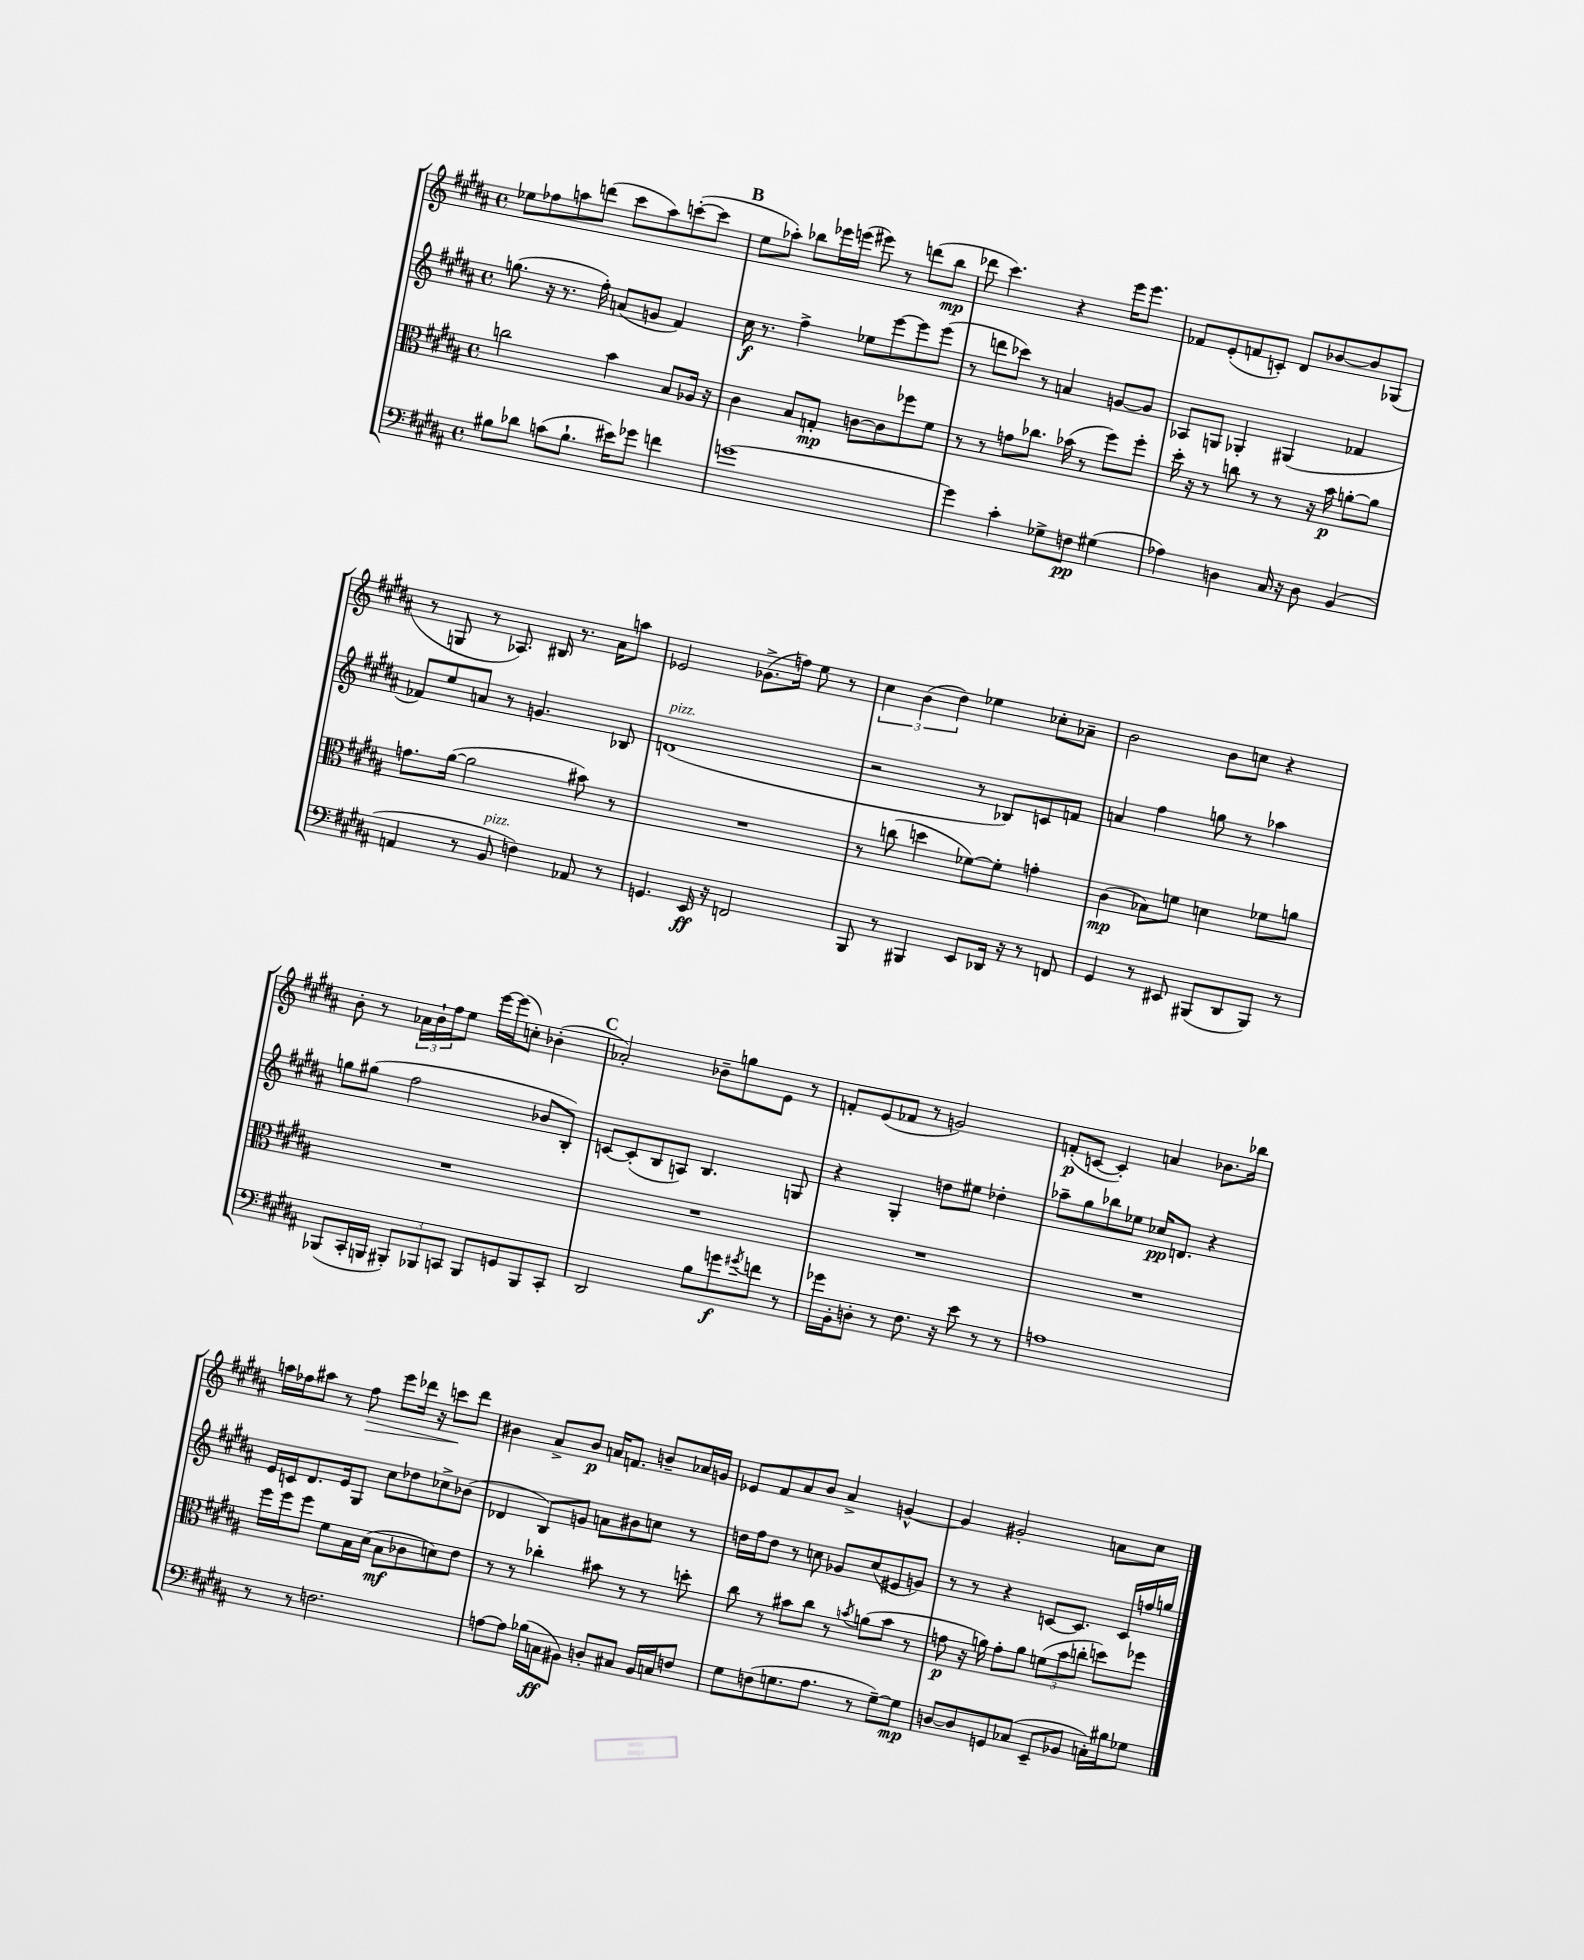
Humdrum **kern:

**kern	**dynam	**kern	**dynam	**kern	**dynam	**kern	**dynam
*part4	*part4	*part3	*part3	*part2	*part2	*part1	*part1
*staff4	*staff4	*staff3	*staff3	*staff2	*staff2	*staff1	*staff1
*clefF4	*	*clefC3	*	*clefG2	*	*clefG2	*
*k[f#c#g#d#a#]	*	*k[f#c#g#d#a#]	*	*k[f#c#g#d#a#]	*	*k[f#c#g#d#a#]	*
*M4/4	*	*M4/4	*	*M4/4	*	*M4/4	*
*met(c)	*	*met(c)	*	*met(c)	*	*met(c)	*
=143	=143	=143	=143	=143	=143	=143	=143
8B#X\L	.	2ccn\	.	(8.ggn\	.	8ee-X\L	.
8d-X\J	.	.	.	.	.	8ff-X\	.
.	.	.	.	16r	.	.	.
(8cn\L	.	.	.	8.r	.	8aan\	.
8.B#`\J	.	.	.	.	.	(8dddn\J	.
.	.	.	.	16ff#'\)	.	.	.
.	.	4b\	.	(8an/L	.	8ccc#\L	.
16e#X\KL)	.	.	.	.	.	.	.
8g-X\J	.	.	.	8gn/J	.	8aa\)	.
4fn\	.	8B/L	.	4f#/)	.	([8cccn'\	.
.	.	16A-X/Jk	.	.	.	8ccc\J]	.
.	.	16r	.	.	.	.	.
!!LO:REH:place=s1:t=B
=144	=144	=144	=144	=144	=144	=144	=144
[1gn	.	4c#\	.	16cc#\	f	8ee\L	.
.	.	.	.	8.r	.	.	.
.	.	.	.	.	.	8aa-X'\J)	.
.	.	8B/L	.	4ff#^\	.	8bb-X\L	.
.	.	8Gn'/J	mp	.	.	16eee-X\L	.
.	.	.	.	.	.	(16eeen\JJ	.
.	.	[8cn\L	.	8ee-X\L	.	8eee#X\)	.
.	.	8c\]	.	[8eee\	.	8r	.
.	.	8ff-X\	.	8eee\]	.	(8dddn\L	.
.	.	8f#\J	.	(8eee\J	.	8bb-\J	mp
=145	=145	=145	=145	=145	=145	=145	=145
4g\]	.	8r	.	8r	.	8ddd-X\	.
.	.	8r	.	8dddn\L	.	4.ccc#\)	.
4c#'\	.	8gn\L	.	8ccc-X\J)	.	.	.
.	.	8.cc-X\J	.	8r	.	.	.
8G-X^\L	.	.	.	4an/	.	4r	.
.	.	(16b-X\	.	.	.	.	.
8Fn\J	pp	8r	.	.	.	.	.
(4G#X\	.	8ff#\L)	.	[8gn/L	.	16eee\KL	.
.	.	.	.	.	.	8.eee\J	.
.	.	8ff#'\J	.	8g/J]	.	.	.
=146	=146	=146	=146	=146	=146	=146	=146
4A-X\)	.	16dd#'\	.	8A-X/L	.	8f-X/L	.
.	.	16r	.	.	.	.	.
.	.	8r	.	8Gn/J	.	(8e'/	.
4Dn\	.	8ccn\	.	4G-X'/	.	8fn/	.
.	.	8r	.	.	.	8cn'/J)	.
16C#/	.	8r	.	(4G#X/	.	8d#/L	.
16r	.	.	.	.	.	.	.
8D\	.	16r	.	.	.	[8b-X/	.
.	.	16b\	p	.	.	.	.
(4BB/	.	[8an'\L	.	4f-X/	.	8b-/]	.
.	.	8a\J]	.	.	.	(8G-X/J	.
!!LO:LB:g=z
=147	=147	=147	=147	=147	=147	=147	=147
4AAn/	.	8.gn\L	.	8f-X/L)	.	8r	.
.	.	.	.	8ee/	.	8Gn/	.
.	.	([16a#\Jk	.	.	.	.	.
8r	.	2a#\]	.	8an/J	.	8r	.
!LO:TX:a:i:t=pizz.	!	!	!	!	!	!	!
8BB/	.	.	.	8r	.	8.A-X/)	.
4Fn\)	.	.	.	4.gn/	.	.	.
.	.	.	.	.	.	16B#X/	.
.	.	.	.	.	.	8.r	.
8AA-X/	.	8b#X\)	.	.	.	.	.
.	.	.	.	.	.	16a#\KL	.
8r	.	8r	.	8B-X/	.	8aan\J	.
=148	=148	=148	=148	=148	=148	=148	=148
!	!	!	!	!LO:TX:a:i:t=pizz.	!	!	!
4.GGn/	.	1r	.	(1dn	.	2e-X/	.
16EE/	ff	.	.	.	.	.	.
16r	.	.	.	.	.	.	.
2FFn/	.	.	.	.	.	(8.g-X^\L	.
.	.	.	.	.	.	16ffn\Jk)	.
.	.	.	.	.	.	8ee\	.
.	.	.	.	.	.	8r	.
=149	=149	=149	=149	=149	=149	=149	=149
8BBB/	.	8r	.	2r	.	6cc#\	.
8r	.	(8ccn\	.	.	.	.	.
.	.	.	.	.	.	(6b\	.
4BBB#X/	.	4ddn\	.	.	.	.	.
.	.	.	.	.	.	6dd#\)	.
8EE/L	.	[8f-X\L)	.	8r	.	4ee-X\	.
16DD-X/Jk	.	8f-'\J]	.	8B-X/L)	.	.	.
16r	.	.	.	.	.	.	.
8r	.	4gn'\	.	8cn/	.	8cc-X'\L	.
8FFn/	.	.	.	8fn/J	.	8a-X~\J	.
=150	=150	=150	=150	=150	=150	=150	=150
4GG#/	.	(4c#\	mp	4an/	.	2b\	.
8r	.	8B-X\L)	.	4ff#\	.	.	.
8EE#X/	.	8fn\J	.	.	.	.	.
(8BBB#X/L	.	4dn\	.	8ggn\	.	8b\L	.
8DD#/	.	.	.	8r	.	8ccn\J	.
8BBB#/J)	.	8f-X\L	.	4aa-X\	.	4r	.
8r	.	8an\J	.	.	.	.	.
!!LO:LB:g=z
=151	=151	=151	=151	=151	=151	=151	=151
(8BBB-X/L	.	1r	.	8ggn\L	.	8b'\	.
16CC#'/L	.	.	.	(8gg#X\J	.	8r	.
16BBBn/JJ	.	.	.	.	.	.	.
12BBB#X'/L)	.	.	.	2ff#\	.	24a-X\LL	.
.	.	.	.	.	.	24b`\	.
12BBB-X/	.	.	.	.	.	24ff#\J	.
.	.	.	.	.	.	8ee\J	.
12CCn/J	.	.	.	.	.	.	.
8BBB-/L	.	.	.	.	.	[16eee\LL	.
.	.	.	.	.	.	(16eee\J]	.
8GGn/	.	.	.	.	.	8ccn'\J)	.
8BBB-/	.	.	.	8b-X/L	.	(4b-X'\	.
8CC'/J	.	.	.	8B'/J)	.	.	.
!!LO:REH:place=s1:t=C
=152	=152	=152	=152	=152	=152	=152	=152
2DD#/	.	1r	.	[8cn/L	.	2a-X'/)	.
.	.	.	.	(8c'/]	.	.	.
.	.	.	.	8B/	.	.	.
.	.	.	.	8An/J)	.	.	.
8B\L	.	.	.	4.B/	.	8b-X~\L	.
8gn\	f	.	.	.	.	8ggn\	.
8qg#X/	.	.	.	.	.	.	.
8fn\J	.	.	.	.	.	8e\J	.
8r	.	.	.	8Gn/	.	8r	.
=153	=153	=153	=153	=153	=153	=153	=153
16g-X\LL	.	1r	.	4r	.	8fn'/L	.
16BB'\J	.	.	.	.	.	.	.
8Dn'\J	.	.	.	.	.	(8e/	.
8r	.	.	.	4G#'/	.	8f-X/J	.
8.F#\	.	.	.	.	.	8r	.
.	.	.	.	8ddn\L	.	2gn/)	.
16r	.	.	.	.	.	.	.
8e\	.	.	.	8ee#X\J	.	.	.
8r	.	.	.	4dd-X'\	.	.	.
8r	.	.	.	.	.	.	.
=154	=154	=154	=154	=154	=154	=154	=154
1An	.	1r	.	8aa-X~\L	.	(8fn'/L	p
.	.	.	.	8gg#\	.	[8cn/J	.
.	.	.	.	8bb-X\	.	4c'/])	.
.	.	.	.	8ee-X\J	.	.	.
.	.	.	.	16cc-X/KL	pp	4an/	.
.	.	.	.	8.dn/J	.	.	.
.	.	.	.	4r	.	8.b-X\L	.
.	.	.	.	.	.	16bb-X\Jk	.
!!LO:LB:g=z
=155	=155	=155	=155	=155	=155	=155	=155
8r	.	16ff#\LL	.	16e/LL	.	16aan\LL	.
.	.	16ff#\J	.	16cn/J	.	16ff-X\J	.
8r	.	8ff#\J	.	8.d#/	.	8aa#X\J	.
2.Fn\	.	8f#\L	.	.	.	8r	.
.	.	.	.	16e/k	.	.	.
!	!	!	!	!	!	!	!LO:HP:b
.	.	16B\L	.	8G#/J	.	8ff-\	>
.	.	(16d#\JJ	.	.	.	.	.
.	.	8B\L	mf	8cc#\L	.	8eee\L	.
.	.	8c-X\	.	8dd-X\	.	16ddd-X\Jk	.
.	.	.	.	.	.	16r	.
.	.	8dn\)	.	8cc-X^\	.	8cccn\L	.
.	.	8e\J	.	(8b-X\J	.	8ddd-\J	]
=156	=156	=156	=156	=156	=156	=156	=156
[8An\L	.	8r	.	4d-X/	.	4b#X\	.
8A\J]	.	8r	.	.	.	.	.
(16B-X\LL	.	4cc-X'\	.	8B/L)	.	8a#^/L	.
16Cn\J	ff	.	.	.	.	.	.
8BB#X\J)	.	.	.	8gn/J	.	8b#/J	p
8Dn'/L	.	8b#X\	.	8an\L	.	16an/KL	.
.	.	.	.	.	.	8.fn/J	.
8C#X/J	.	8r	.	8b#X\	.	.	.
16BB#/LL	.	8r	.	8ccn\J	.	8bn~/L	.
16Cn/J	.	.	.	.	.	.	.
8Fn/J	.	8ddn'\	.	8r	.	16a-X/L	.
.	.	.	.	.	.	16gn/JJ	.
=157	=157	=157	=157	=157	=157	=157	=157
8G#\L	.	8cc#\	.	16ddn\LL	.	8e-X/L	.
.	.	.	.	16ff#\J	.	.	.
(8Fn\	.	8r	.	8dd\J	.	8f#/	.
8.Gn\	.	8b#X\L	.	8r	.	8a#/	.
.	.	8cc#\J	.	8ccn\	.	8b/J	.
8.A#\J	.	.	.	.	.	.	.
.	.	8r	.	8g-X/L	.	4a#^/	.
.	.	8qbn/	.	.	.	.	.
8r	.	(8an\L	.	(8cc/	.	.	.
[8G~\L)	.	8b\J	.	8e#X/	.	[4gn^^/	.
8G\J]	mp	8r	.	8gn/J)	.	.	.
=158	=158	=158	=158	=158	=158	=158	=158
[8Dn/L	.	8gn\	p	8r	.	4g/]	.
8D/]	.	16r	.	8r	.	.	.
.	.	16an\)	.	.	.	.	.
8GGn/	.	8g'\L	.	4r	.	2g#X'/	.
(8C-X/J	.	8a\J	.	.	.	.	.
8EE~/L	.	(12fn\L	.	[8cn/L	.	.	.
.	.	12b\	.	.	.	.	.
8BB-X/J	.	.	.	8.c/J]	.	.	.
.	.	12ccn'\J	.	.	.	.	.
16Cn'\LL)	.	8ddn\L)	.	.	.	8an\L	.
16B#X\J	.	.	.	16c/LL	.	.	.
8G-X\J	.	8ff-X\J	.	16ffn/	.	8cc#\J	.
.	.	.	.	16ggn/JJ	.	.	.
==	==	==	==	==	==	==	==
*-	*-	*-	*-	*-	*-	*-	*-
